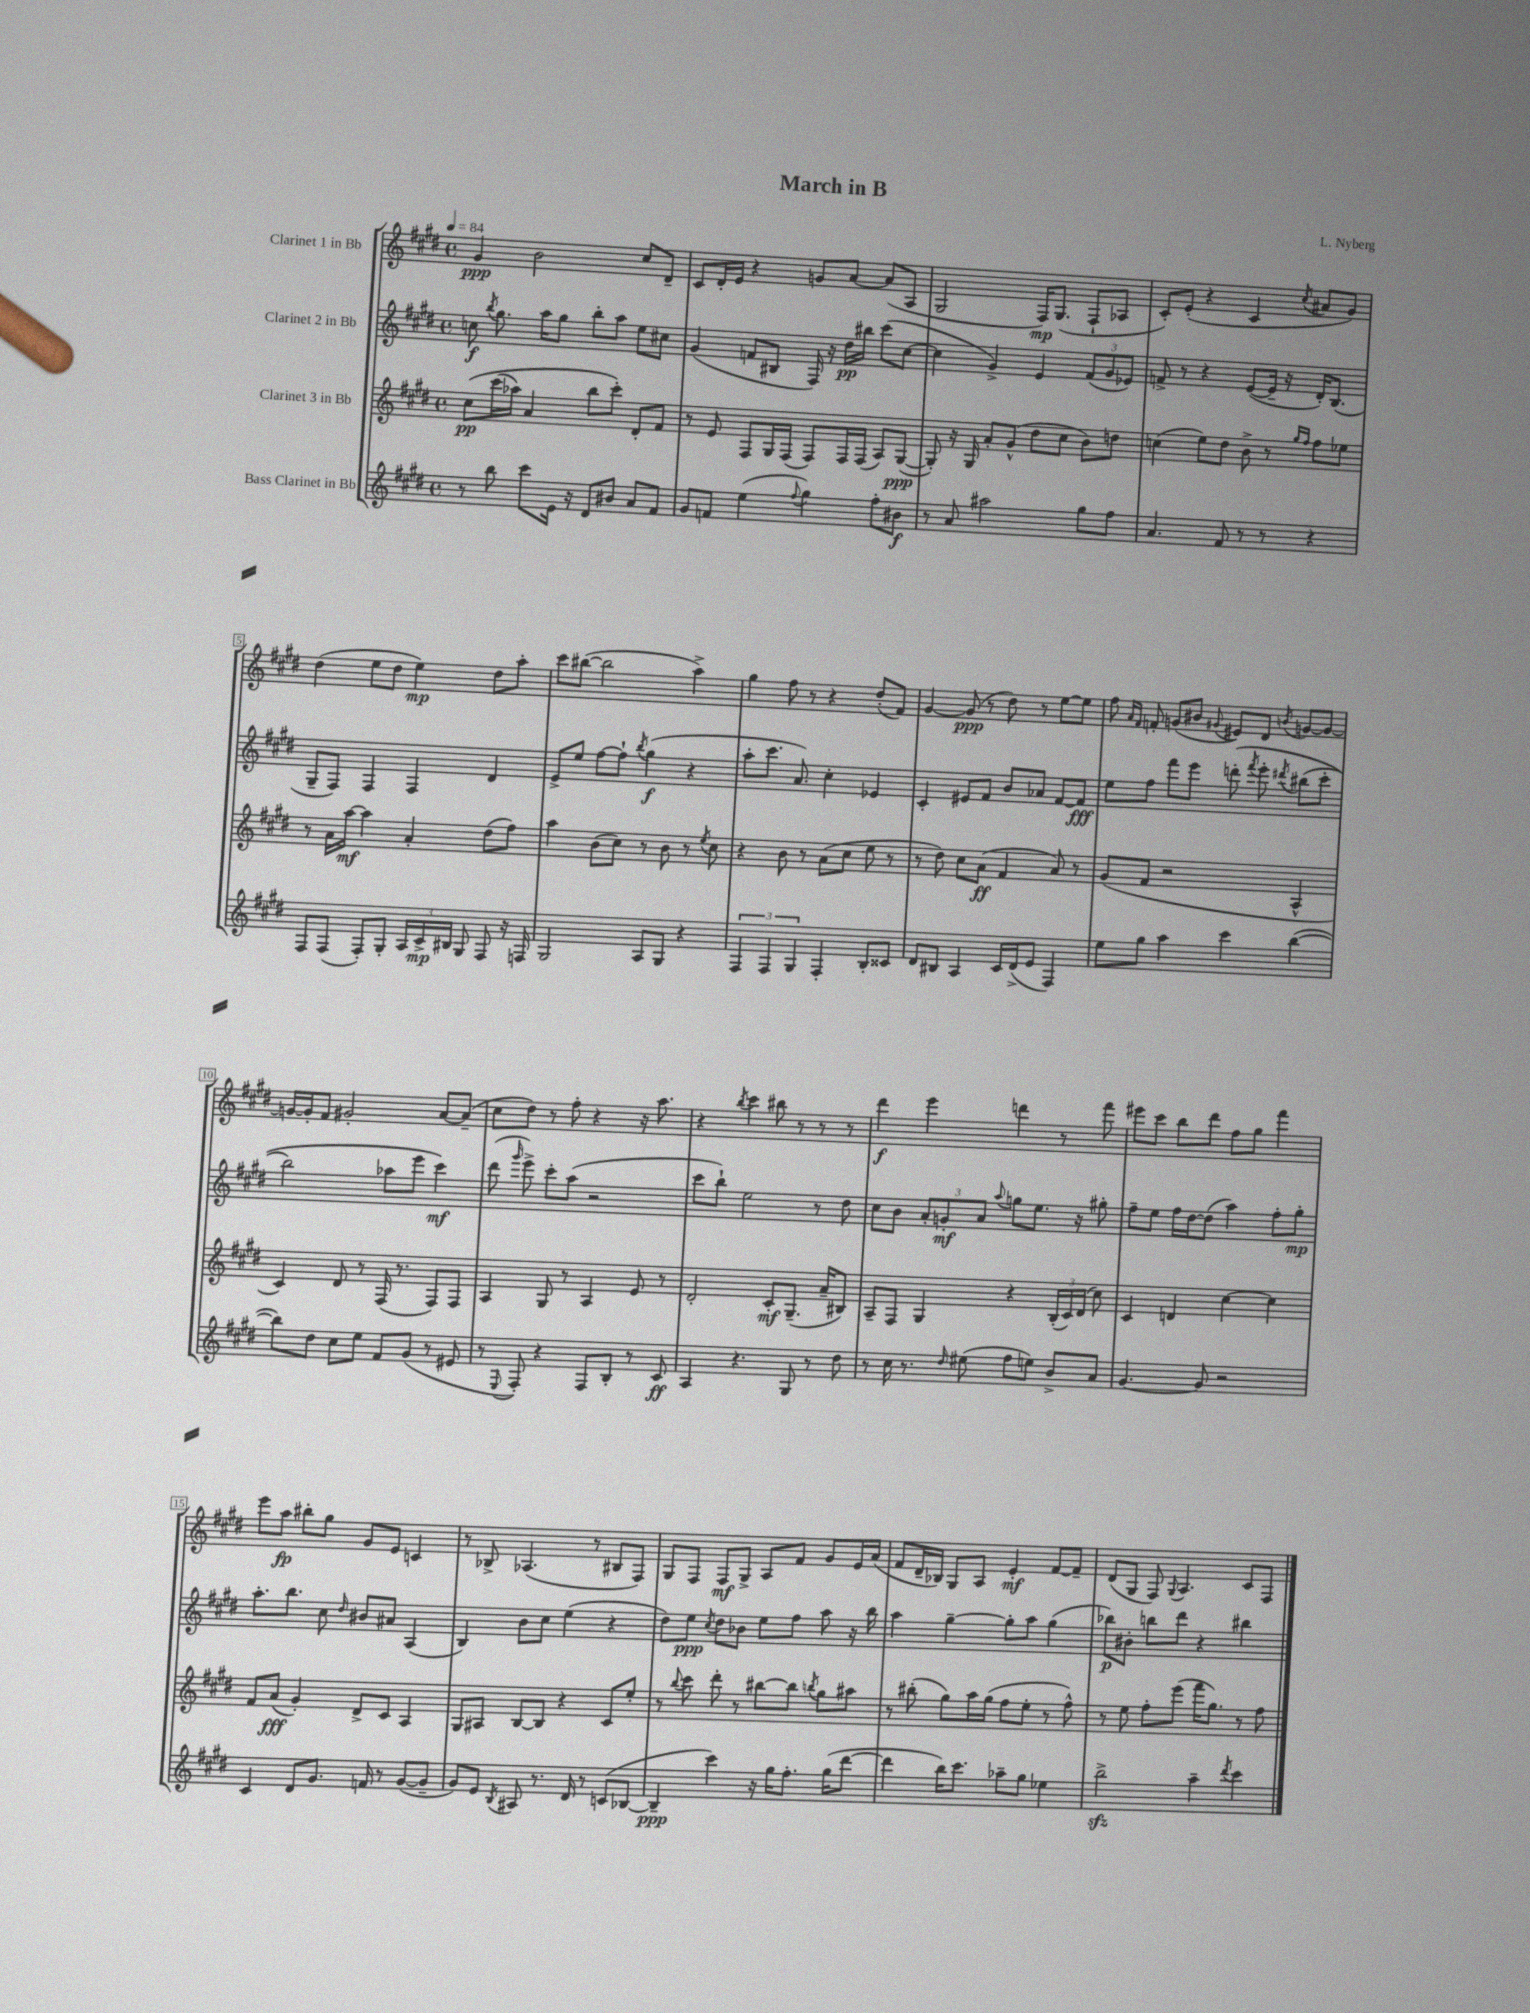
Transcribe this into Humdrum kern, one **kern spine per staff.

**kern	**kern	**kern	**kern
*staff4	*staff3	*staff2	*staff1
*clefG2	*clefG2	*clefG2	*clefG2
*k[f#c#g#d#]	*k[f#c#g#d#]	*k[f#c#g#d#]	*k[f#c#g#d#]
*M4/4	*M4/4	*M4/4	*M4/4
*met(c)	*met(c)	*met(c)	*met(c)
*MM84	*MM84	*MM84	*MM84
8r	&(8cc#\L	8cc\	4g#/
.	.	8qbb/	.
8bb\	(16ccc#\L	8.gg#\	.
.	16aa-\JJ)	.	.
8ccc#\L	4a/	.	2b\
.	.	16aa\LK	.
16e\Jk	.	8gg#\J	.
16r	.	.	.
8d#/L	8bb\L	8bb'\L	.
8b#/J	8ccc#'\J&)	8aa\J	.
8a/L	8d#'/L	8ee\L	8cc#/L
8f#/J	8f#/J	8cc#\J	8d#~/J
=	=	=	=
8g#/L	8r	(4g#/	8c#/L
8f/J	8e/	.	16d#'/L
.	.	.	16e/JJ
(4ee\	8F#/L	8f/L	4r
.	16G#/L	8B#/J	.
.	(16F#/JJ	.	.
8qqff#/	.	.	.
4gg#\)	8F#/L)	16F#/)	8g/L
.	.	16r	.
.	16F#/L	16dd#\LL	[8a/J
.	(16F#/JJ	16bb#\JJ	.
8ff#'\L	8A/L)	(8ccc#\L	(8a/]L
8b#\J	([8G#/J	[8cc#\J	8A/J
=	=	=	=
8r	8G#'/])	4cc#\]	2G#/
8a/	16r	.	.
.	16G#/	.	.
2aa#\	8a'/L	4g#^/)	.
.	(8g#^^/J	.	.
.	8dd#\L	4e/	16F#/LK)
.	.	.	(8.G#/J
.	8cc#\J	.	.
8gg#\L	8b\L)	(12f#/L	8F#`/L
.	.	12g#/	.
8ff#\J	8dd\J	.	8A-/J
.	.	12e-/J)	.
=	=	=	=
4.a/	(4cc\	8f^/	8c#'/L)
.	.	8r	(8e'/J
.	8ee\L)	4r	4r
8f#/	8dd#\J	.	.
8r	8b^\	([8e/L	4c#/
8r	8r	16e~/]Jk	.
.	.	16r	.
.	16qqgg#/LL	.	.
.	16qqff#/JJ	.	8qcc#/
4r	8ff#\L	16d#'/LK)	8a#/L
.	.	(8.B/J	.
.	8ee-\J	.	8g#/J)
=	=	=	=
8F#/L	8r	8G#~/L	(4dd#\
(8F#/J	16a\LL	8F#/J)	.
.	[16aa\JJ	.	.
8F#'/L)	4aa\]	4F#/	8ee\L
8G#'/J	.	.	8dd#\J
24A/LL	4a'/	4F#/	4ee\)
24c#^/	.	.	.
24B#/JJ	.	.	.
8G#/	.	.	.
8F#/	(8dd#\L	4d#/	8dd#\L
16r	8ff#\J)	.	8aa'\J
16F/	.	.	.
=	=	=	=
2G#/	4aa\	8e^/L	8ccc#\L
.	.	8ee/J	([8bb#\J
.	(8b\L	[8ff#\L	2bb#\]
.	8cc#\J)	8ff#`\]J	.
.	.	8qbb/	.
8A/L	8r	(4gg#\	.
8G#/J	8b\	.	.
4r	8r	4r	4aa^\)
.	8qee/	.	.
.	8cc#\	.	.
=	=	=	=
6F#/	4r	8aa'\L	4gg#\
.	.	8.ccc#\J	.
6F#/	.	.	.
.	8b\	.	8ff#\
.	.	8.a/)	.
6G#/	.	.	.
.	8r	.	8r
4F#'/	(8a\L	4cc#'\	4r
.	8cc#\J	.	.
8B'/L	8ee\	4e-/	(8dd#'/L
8c##/J	8r	.	8f#/J)
=	=	=	=
8d#/L	8r	4c#'/	[4g#/
8B#/J	8dd#\)	.	.
4A/	8cc#\L	8e#/L	(8g#/]
.	(8a\J	8f#/J	8r
16c#/LL	4f#/	8b/L	8dd#\)
(16d#^/J	.	.	.
8e/J	.	8a-/J	8r
4F#/)	8a/)	[8f#/L	[8ee\L
.	8r	8f#/]J	8ee\]J
=	=	=	=
8ee\L	(8g#/L	8ee\L	8ff#\
.	.	.	16qqa/LL
.	.	.	16qqf#/JJ
8gg#\J	8f#/J	8ff#\J	8f'/
4aa\	2r	8fff#\L	(8g/L
.	.	8eee\J	8b#/J
.	.	.	8qqg#/
4ccc#\	.	&(8ddd'\	8e#/L)
.	.	8qfff#/	.
.	.	8eee'\	8d#/J
.	.	8qddd#/	8qb/
([4bb\	4A^^/	(8bb#\L	[8g/L
.	.	8ccc#'\J	8g/_J
=	=	=	=
8bb\]L)	4c#/)	2bb\)	16g/_LL
.	.	.	16g'/]J
8dd#\J	.	.	8f#/J
8cc#\L	8d#/	.	2g#'/
8ee\J	8r	.	.
8f#/L	(16F#/	8aa-\L	.
.	8.r	.	.
(8g#/J	.	8eee\J	.
8r	8F#/L)	4ccc#\&)	[8a/L
8e#/	8F#/J	.	(8a~/]J
=	=	=	=
8r	4A/	(8ddd#\	8cc#\L
8qqE/	.	16qqggg#/	.
8F#'/)	.	8eee^\)	8dd#\J)
4r	8G#/	8ccc#'\L	8r
.	8r	(8aa\J	8ff#'\
8F#/L	4A/	2r	4r
8B'/J	.	.	.
8r	8e/	.	16r
.	.	.	8.aa\
8c#/	8r	.	.
=	=	=	=
4A/	2d#'/	8ccc#\L	4r
.	.	8bb`\J)	.
.	.	.	8qbb/
4.r	.	2ee\	4ccc#\
.	8c#'/L	.	8bb#\
8G#/	(8.G#~/J	.	8r
8r	.	8r	8r
.	16a~/LK	.	.
8dd#\	8B#/J)	8dd#\	8r
=	=	=	=
8r	8A~/L	8cc#\L	4ddd#\
16cc#\	8F#/J	8b\J	.
8.r	.	.	.
.	4G#/	12a'/L	4eee\
.	.	12g'/	.
16qqdd#/	.	.	.
(8ee#\	.	.	.
.	.	12a/J	.
.	.	8qqaa/	.
8ff#\L	4r	8gg\L	4ddd\
8ee\J)	.	8.ee\J	.
8b^/L	(24B'/LL	.	8r
.	24c#/)	.	.
.	.	16r	.
.	(24d#/JJ	.	.
8a/J	8cc#\)	8gg#'\	8fff#\
=	=	=	=
[4.g#/	4c#/	8ff#~\L	8eee#\L
.	.	8ee\J	8ccc#\J
.	4d/	16ff#\LL	8bb\L
.	.	[16dd#\J	.
8g#/]	.	(8dd#\]J	8ddd#\J
2r	[4cc#\	4aa\)	8ff#\L
.	.	.	8gg#\J
.	4cc#\]	8ff#'\L	4fff#\
.	.	8gg#'\J	.
=	=	=	=
4c#/	8f#/L	8.aa'\L	8eee\L
.	(8a/J	.	8aa\J
.	.	8.bb\J	.
8d#/L	4g#'/)	.	8bb#'\L
8.g#/J	.	8cc#\	8gg#\J
.	.	16qqdd#/	.
.	8d#^/L	8b#/L	8g#/L
16f/	.	.	.
8r	8c#/J	8a#/J	8e/J
([8g#/L	4A/	(4A/	4c/
8g#~/]J	.	.	.
=	=	=	=
8g#/L)	8G#/L	4B/)	8r
8e/J	8A#/J	.	8B-^/
8qB/	.	.	.
8A#/	[8B/L	8b\L	(4.A-/
8.r	8B/]J	8cc#\J	.
.	4r	(4ee\	.
16d#/	.	.	.
8r	.	.	8r
(8c/L	8c#/L	4r	8B#/L
[8B-/J	8ee'/J	.	8F#/J)
=	=	=	=
4B-~/]	8r	8dd#\L)	8G#/L
.	8qqbb/	.	.
.	8ccc#\	8ee\J	8F#/J
.	.	8qcc#/	.
4ccc#\)	8ddd#'\	8dd#\L	8F#/L
.	8r	8b-\J	8G#^/J
16r	[8bb#\L	8ee\L	8A/L
16gg#\LK	.	.	.
8.ff#'\J	8bb#\]J	8ff#\J	8f#/J
.	8qbb/	.	.
.	8gg#\L	8aa\	8g#/L
(16gg#\LK	.	.	.
[8ddd#\J	8aa#\J	16r	16e/L
.	.	16bb\	(16a/JJ
=	=	=	=
4ddd#\]	8r	4aa\	8f#/L
.	(8bb#'\	.	16d#~/L
.	.	.	16B-/JJ)
16bb\LK)	8gg#\L)	[4gg#~\	8G#/L
8.ccc#\J	.	.	.
.	16aa\L	.	8A/J
.	(16gg#\JJ	.	.
8aa-~\L	8ff#\L	8gg#'\]L	4e'/
8gg#\J	8ee'\J	8aa\J	.
4ee-\	8r	(4gg#\	[8f#/L
.	8ff#^^\)	.	8f#~/]J
=	=	=	=
2bb^\	8r	8bb-\L)	(8d#/L
.	8ee\	8b#'\J	8G#/J
.	8ff#'\L	8bb\L	8F#/)
.	.	.	8qqG#/
.	(8eee\J	8ddd#\J	4.A/
4aa~\	16fff#\LK	4r	.
.	8.gg#\J)	.	.
8qddd#/	.	.	.
4ccc#\	8r	4bb#\	8c#/L
.	8ff#\	.	8F#/J
==	==	==	==
*-	*-	*-	*-
